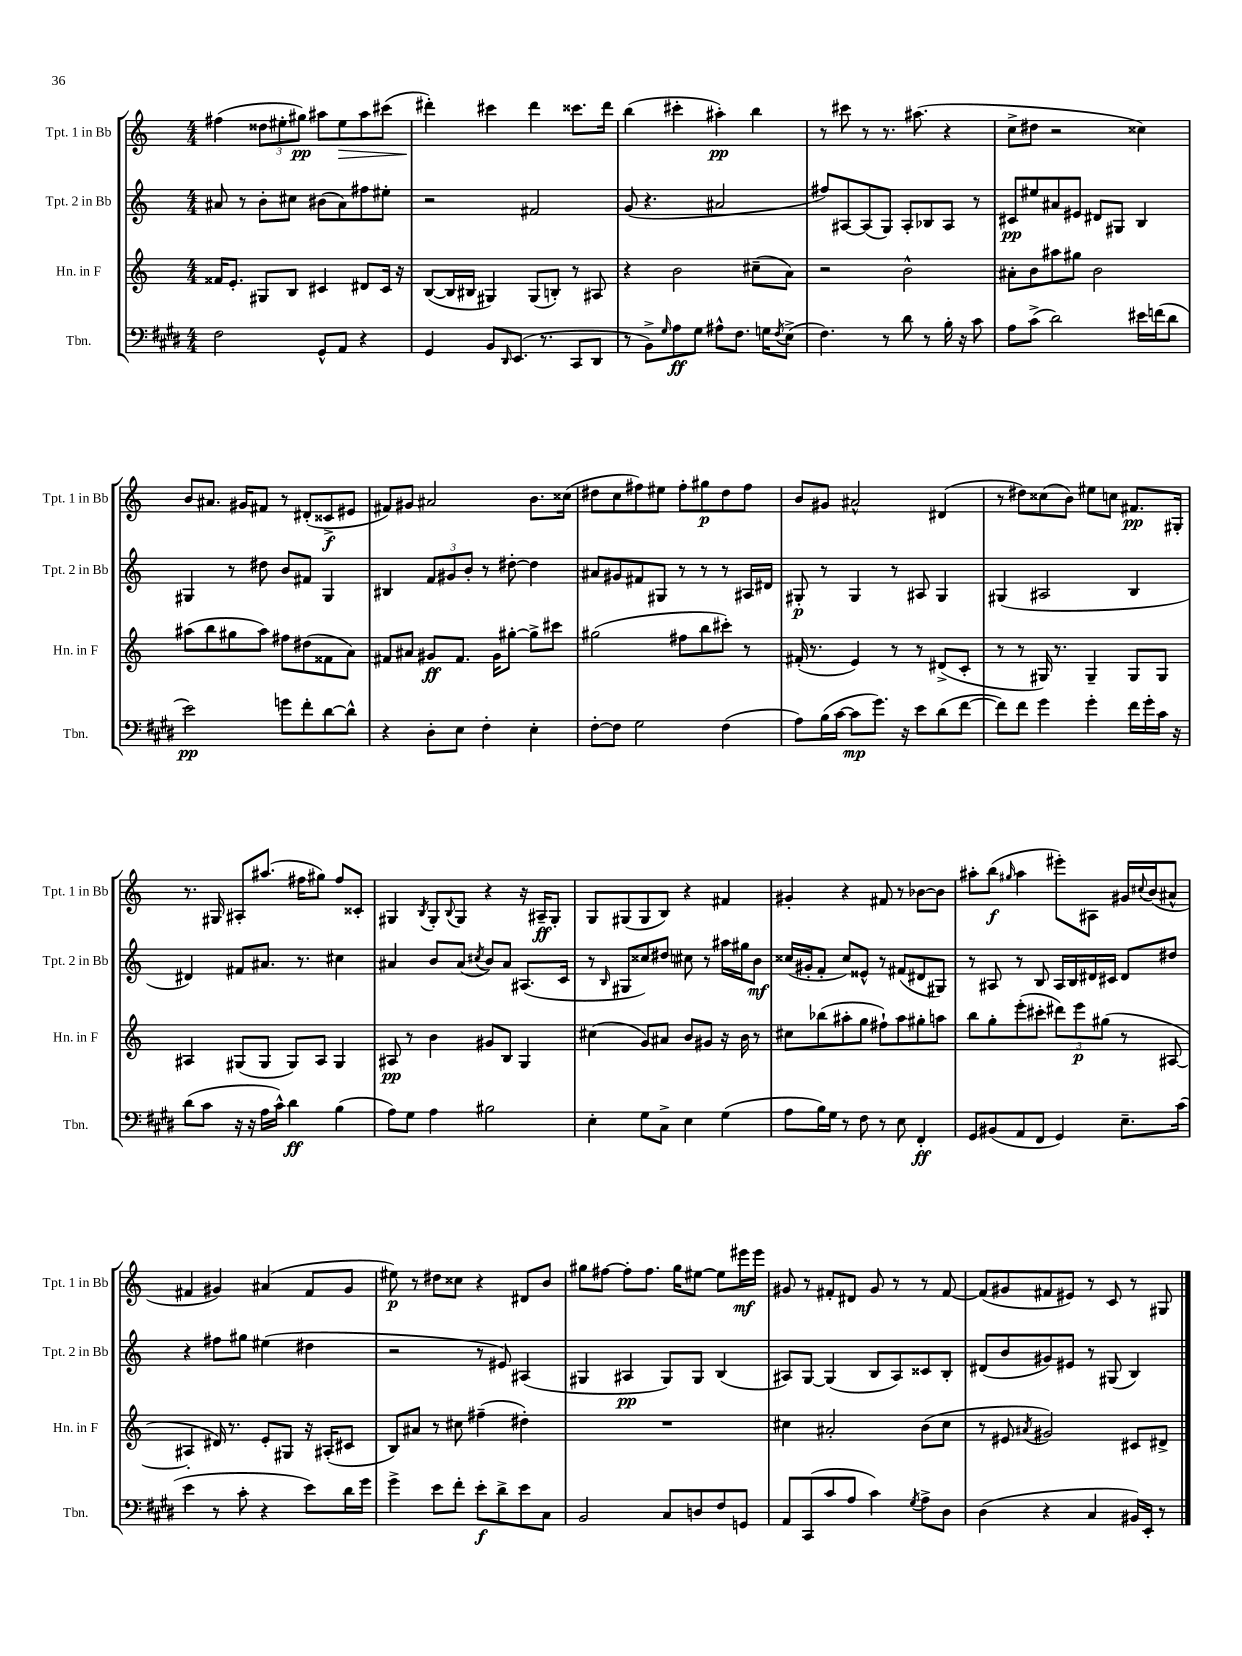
<<
\new StaffGroup <<
\new Staff = "s0" \with { instrumentName = "Tpt. 1 in Bb" shortInstrumentName = "Tpt. 1 in Bb" } {
    \clef treble \key c \major \numericTimeSignature \time 4/4
    fis''4( \tuplet 3/2 { disis''8 eis''8-. gis''8\pp) } ais''8 eis''8\> ais''8 cis'''8( |
    dis'''4-.\!) cis'''4 dis'''4 cisis'''8. dis'''16 |
    b''4( cis'''4-. ais''4-.\pp) b''4 |
    r8 cis'''8 r8 r8. ais''8.( r4 |
    c''8-> dis''8 r2 cisis''4) |
    b'8 ais'8. gis'16 fis'8 r8 dis'8-.( cisis'8->\f eis'8 |
    fis'8) gis'8 ais'2 b'8. cisis''16( |
    dis''8 c''8 fis''8) eis''8 fis''8-. gis''8\p dis''8 fis''8 |
    b'8 gis'8 ais'2-^ dis'4( |
    r8 dis''8) cisis''8( b'8) eis''8 c''8 fis'8.\pp gis16-. |
    r8. gis16 ais8-. ais''8.( fis''16 gis''8) fis''8 cisis'8-. |
    gis4 \acciaccatura { b8 } gis8-. \appoggiatura { b8 } gis8 r4 r16 ais16--\ff gis8-. |
    g8 gis8( gis8 b8) r4 fis'4 |
    gis'4-. r4 fis'8 r8 bes'8~ bes'8 |
    ais''8-. b''8\f( \grace { gis''16 } ais''4 eis'''8-.) ais8 gis'16 \appoggiatura { cis''8 } b'16( ais'8-^ |
    fis'4 gis'4) ais'4( fis'8 gis'8 |
    eis''8\p) r8 dis''8 cisis''8 r4 dis'8 b'8 |
    gis''8 fis''8~ fis''8-. fis''8. gis''16 eis''8~ eis''8 eis'''16\mf eis'''16 |
    gis'8 r8 fis'8-. dis'8 gis'8 r8 r8 fis'8~ |
    fis'8( gis'8 fis'8 eis'8) r8 c'8 r8 gis8 \bar "|." |
}
\new Staff = "s1" \with { instrumentName = "Tpt. 2 in Bb" shortInstrumentName = "Tpt. 2 in Bb" } {
    \clef treble \key c \major \numericTimeSignature \time 4/4
    ais'8 r8 b'8-. cis''8 bis'8( ais'8) fis''8 eis''8-. |
    r2 fis'2 |
    g'8( r4. ais'2 |
    fis''8) ais8~ ais8( g8) ais8-. bes8 ais8 r8 |
    cis'8\pp eis''8 ais'8 eis'8 dis'8 gis8 b4 |
    gis4 r8 dis''8 b'8 fis'8 gis4 |
    bis4 \tuplet 3/2 { f'8 gis'8 b'8-. } r8 dis''8~-. dis''4 |
    ais'8 gis'8 fis'8 gis8 r8 r8 r8 ais16 dis'16 |
    gis8-.\p r8 gis4 r8 ais8 gis4 |
    gis4( ais2 b4 |
    dis'4) fis'8 ais'8. r8. cis''4 |
    ais'4 b'8 ais'8( \acciaccatura { cis''8 } b'8) ais'8 ais8.( c'16 |
    r8 \grace { b16 } gis8 cisis''8) dis''8 cis''8 r8 ais''16 gis''16 b'8\mf |
    cisis''16( gis'16-. f'8-. cisis''8) eisis'8-^ r8 fis'8( dis'8 gis8) |
    r8 ais8 r8 b8 ais16 b16 dis'16 cis'16 dis'8 dis''8 |
    r4 fis''8 gis''8 eis''4( dis''4 |
    r2 r8 eis'8) ais4( |
    gis4 ais4\pp gis8) gis8 b4( |
    ais8) g8~ g4( b8 ais8) cisis'8 b8-. |
    dis'8( b'8 gis'8) eis'8 r8 gis8( b4) \bar "|." |
}
\new Staff = "s2" \with { instrumentName = "Hn. in F" shortInstrumentName = "Hn. in F" } {
    \clef treble \key c \major \numericTimeSignature \time 4/4
    fisis'16 e'8.-. gis8 b8 cis'4 dis'8 cis'16 r16 |
    b8~( b16 bis16 gis4) gis8( b8-.) r8 ais8 |
    r4 b'2 cis''8--( a'8) |
    r2 b'2-^ |
    ais'8-. b'8 ais''8 gis''8 b'2 |
    ais''8( b''8 gis''8 ais''8) fis''8 dis''8( fisis'8 a'8) |
    fis'8 ais'8 gis'8\ff fis'8. gis'16 gis''8~-. gis''8-> cis'''8 |
    gis''2( fis''8 b''8 cis'''8-.) r8 |
    fis'16-.( r8. e'4) r8 r8 dis'8->( c'8-. |
    r8 r8 gis16) r8. gis4-- gis8 gis8 |
    ais4 gis8( gis8 gis8) ais8 gis4 |
    ais8\pp r8 b'4 gis'8 b8 g4 |
    cis''4( g'8) ais'8 b'8 gis'8 r16 b'16 r8 |
    cis''8 bes''8( ais''8-. g''8 fis''8-!) ais''8 gis''8-. a''8 |
    b''8 g''8-. e'''8-.( cis'''8-. \tuplet 3/2 { dis'''8) e'''8\p gis''8( } r8 ais8~ |
    ais4-. dis'16) r8. e'8-. gis8 r16 ais16-.( cis'8 |
    b8) ais'8 r8 cis''8 fis''4--( dis''4-.) |
    R1 |
    cis''4 ais'2-. b'8( cis''8 |
    r8 eis'8 \acciaccatura { ais'8 } gis'2) cis'8 dis'8-> \bar "|." |
}
\new Staff = "s3" \with { instrumentName = "Tbn." shortInstrumentName = "Tbn." } {
    \clef bass \key e \major \numericTimeSignature \time 4/4
    fis2 gis,8-^ a,8 r4 |
    gis,4 b,8 \grace { dis,16 } e,8.( r8. cis,8 dis,8 |
    r8 b,8->) \grace { gis16 } a8\ff gis8 ais8-^ fis8. g16 \acciaccatura { fis8 } e8->( |
    fis4.) r8 dis'8 r8 b16-. r16 cis'8 |
    a8 cis'8->( dis'2) eis'16 f'16( dis'8 |
    e'2\pp) g'8 fis'8-. dis'8~ dis'8-^ |
    r4 dis8-. e8 fis4-. e4-. |
    fis8~-. fis8 gis2 fis4( |
    a8) b16( cis'16~ cis'8\mp gis'8.) r16 e'8 dis'8( fis'8~ |
    fis'8) fis'8 gis'4 gis'4-. fis'16 gis'16-. cis'16 r16 |
    dis'8( cis'8 r16 r16 a16 cis'16-^) dis'4\ff b4( |
    a8) gis8 a4 bis2 |
    e4-. gis8 cis8-> e4 gis4( |
    a8 b16) gis16 r8 fis8 r8 e8 fis,4-.\ff |
    gis,8 bis,8( a,8 fis,8 gis,4) e8.-- cis'16( |
    e'4 r8 cis'8-. r4 e'8) dis'16 gis'16 |
    gis'4-> e'8 fis'8-. e'8-.\f dis'8-> e'8 cis8 |
    b,2 cis8 d8 fis8 g,8 |
    a,8 cis,8( cis'8 a8 cis'4) \acciaccatura { gis8 } a8-> dis8 |
    dis4( r4 cis4 bis,16) e,16-. r8 \bar "|." |
}
>>
>>
\layout { \context { \Score \remove "Bar_number_engraver" } }
